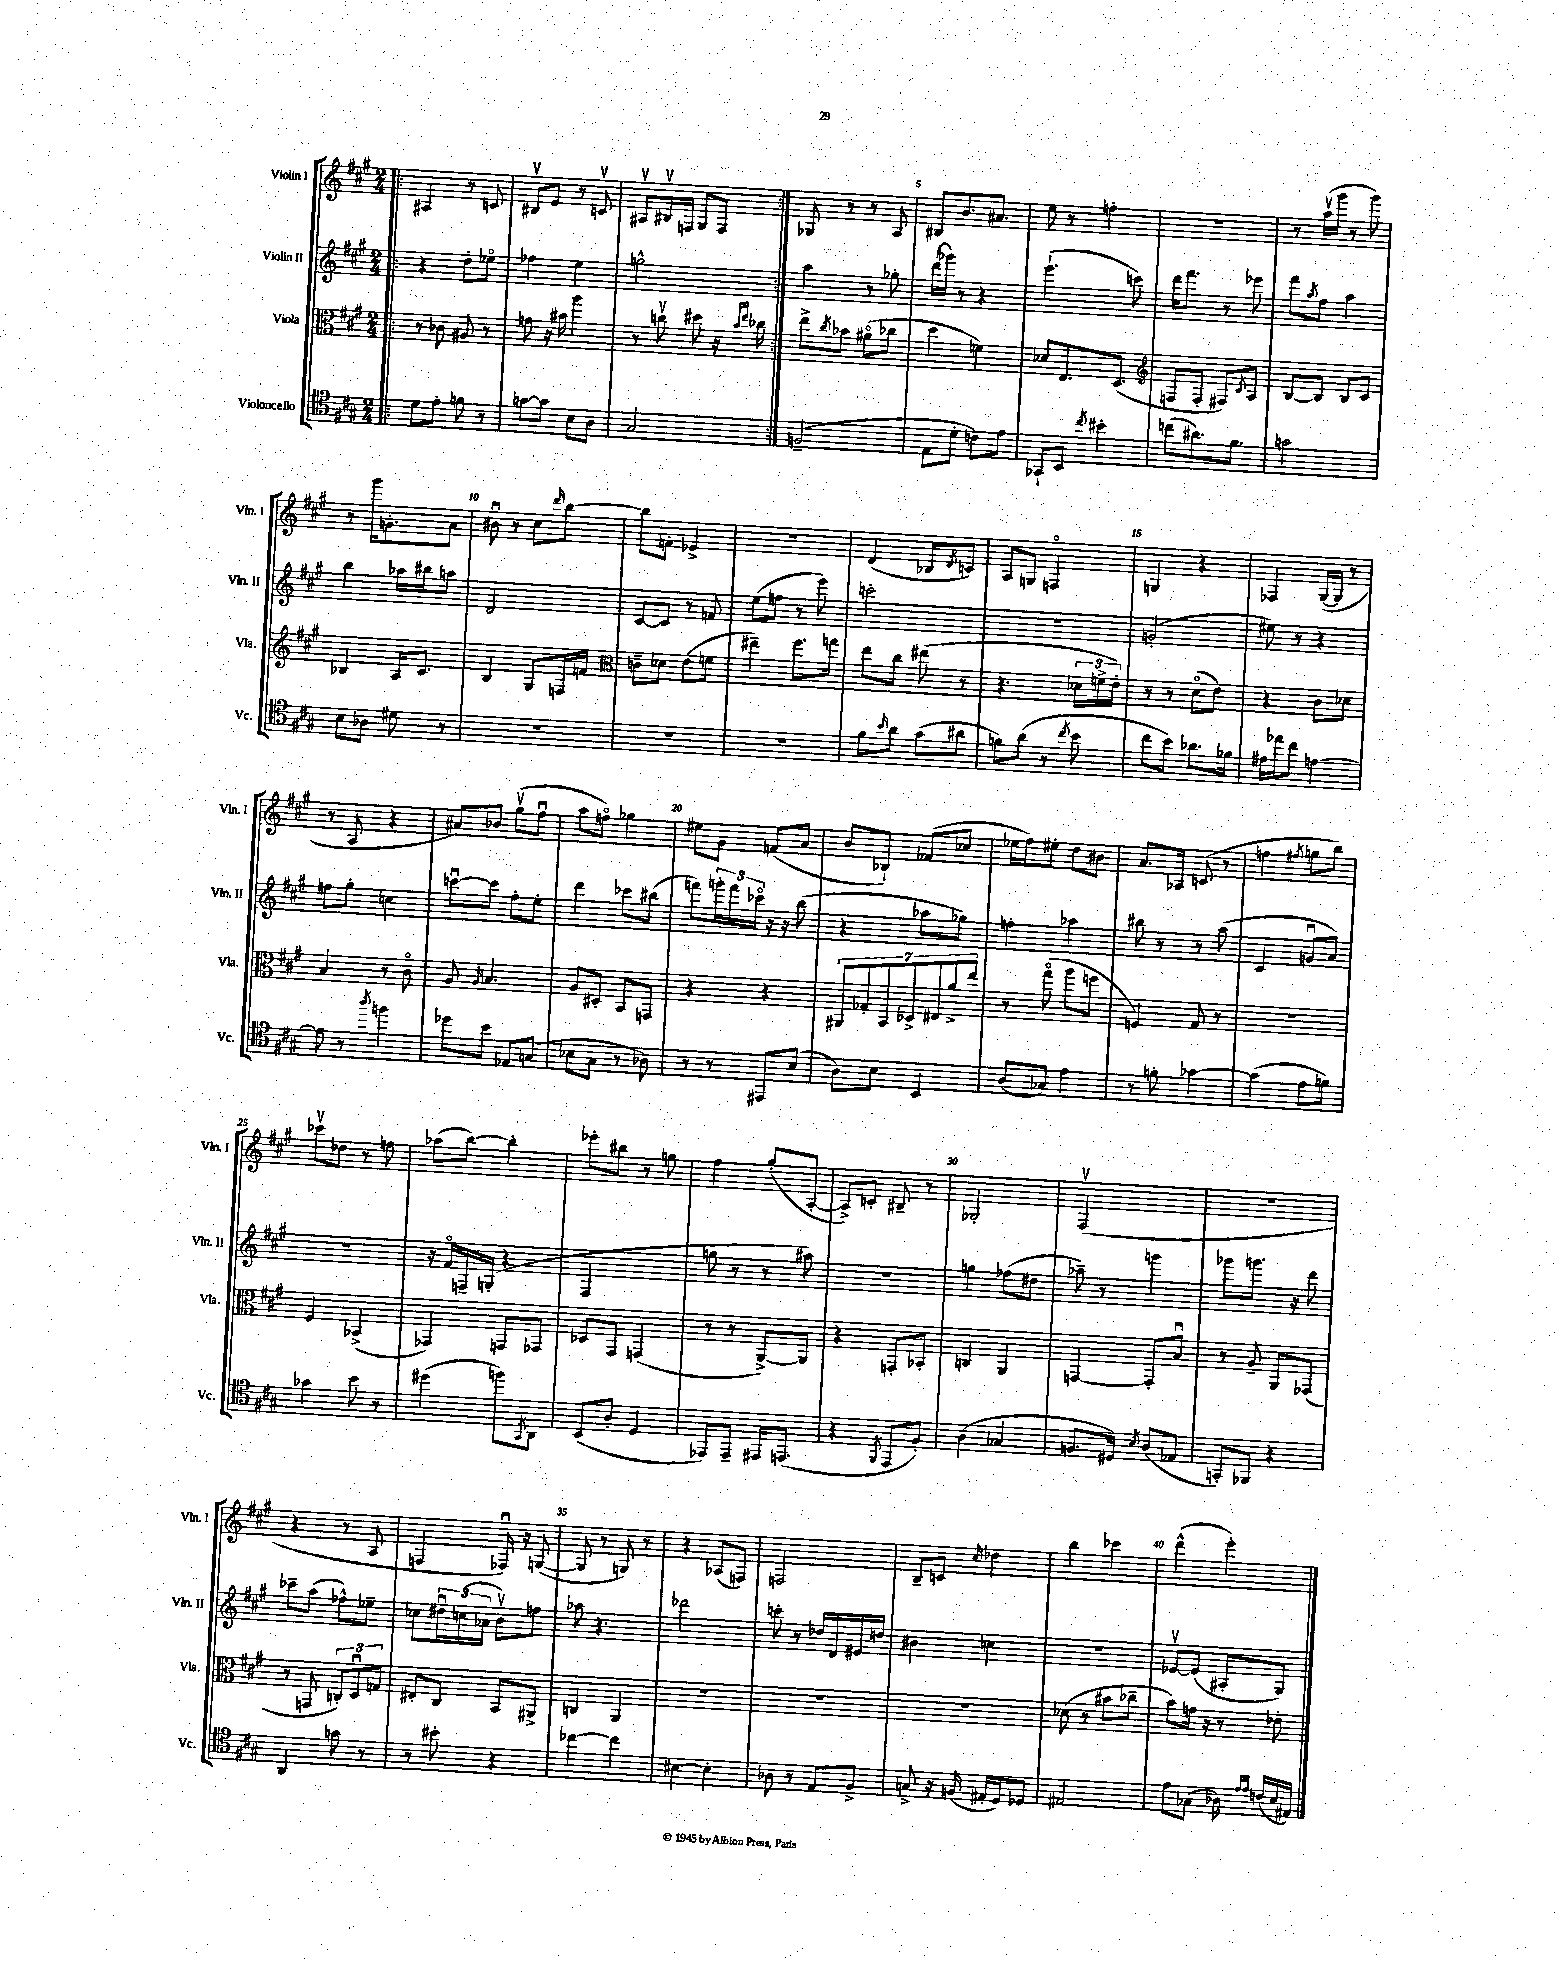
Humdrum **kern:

**kern	**kern	**kern	**kern
*staff4	*staff3	*staff2	*staff1
*clefC4	*clefC3	*clefG2	*clefG2
*k[f#c#g#]	*k[f#c#g#]	*k[f#c#g#]	*k[f#c#g#]
*M2/4	*M2/4	*M2/4	*M2/4
=!|:	=!|:	=!|:	=!|:
8d	8r	4r	4A#
8e'	8c-	.	.
8f	8A#	8dd'	8r
8r	8r	8ee-o	8c
=	=	=	=
[8g	8g	4ff-	8B#v
8g]	16r	.	8e
.	16b#	.	.
8B	4aa	4ee	8r
8A	.	.	8cv
=	=	=	=
2G#	8r	2gg^^	8A#v
.	8ccv	.	16B#v
.	.	.	16F
.	8dd#	.	8G#
.	16r	.	8F
.	16qqb	.	.
.	16qqee	.	.
.	16cc-	.	.
=:|!	=:|!	=:|!	=:|!
(2F~	8ee^	4aa	8G-
.	8qcc#	.	.
.	8b-	.	8r
.	(8a#o	8r	8r
.	8cc-	8gg-'	8A
=	=	=	=
8E	4dd	(16ddd	8B#
.	.	16ggg-)	.
8d'	.	8r	8.b
8c)	4f)	4r	.
.	.	.	8.a#
8e	.	.	.
=	=	=	=
8GG-`	8d-	(4.eee`	8ee
8BB	8.E	.	8r
8qcc#	.	.	.
4b#'	.	.	4ff'
.	(8.D	.	.
.	.	8ccc)	.
=	=	=	=
*	*clefG2	*	*
(8cc	8F	16ddd	2r
.	.	8.fff#	.
8.a#)	8F'	.	.
.	8F#)	8r	.
8.f#	.	.	.
.	8qc#	.	.
.	8A	8eee-	.
=	=	=	=
2g	[8B	8fff#	8r
.	.	8qaa	.
.	8B]	8ff#	(16aav
.	.	.	16ggg#
.	8B	4aa	8r
.	8c#	.	8ggg#)
=	=	=	=
8B	4B-	4bb	8r
8A-	.	.	16ggg#
.	.	.	8.g'
8d#	16A	16aa-	.
.	8.c#	16bb#	.
8r	.	8aa	8a
=	=	=	=
2r	4B	2d	8b#u
.	.	.	8r
.	8G#	.	8cc#
.	.	.	16qqddd
.	16F	.	[8bb
.	16f	.	.
=	=	=	=
*	*clefC3	*	*
2r	8c~	[8c#	8bb]
.	8d-	8c#]	8f'
.	(8e	8r	4e-^
.	8f	8f	.
=	=	=	=
2r	4ee#~)	(8ee	2r
.	.	8ff	.
.	8.ff#	8r	.
.	.	8eee)	.
.	16gg	.	.
=	=	=	=
8f#	8ee	2ccc'	(4d
16qqb	.	.	.
8a	8cc#	.	.
(8g#	(8ee#	.	8B-
.	.	.	8qd
8a#	8r	.	8c)
=	=	=	=
8f)	4.r	2r	8A
(8a	.	.	8G
8r	.	.	4Fo
8qcc#	.	.	.
8b	24d-	.	.
.	24f^	.	.
.	24e')	.	.
=	=	=	=
8cc#	8r	(2g'	4G
8b)	8r	.	.
8.a-	(8do	.	4r
.	8e)	.	.
16f-	.	.	.
=	=	=	=
16e#	4r	8ee#)	4F-
16ee-	.	.	.
8cc#	.	8r	.
[4e	8c#	4r	([16G#
.	.	.	16G#]
.	8d-	.	8r
=	=	=	=
8e]	4B	8ff	8r
8r	.	8gg#'	8A
8qaa	.	.	.
4ff	8r	4cc	4r
.	8c#o	.	.
=	=	=	=
8dd-	8A	[8cccu	8a#)
.	16qqA	.	.
8b	4.B	8ccc]	8b-
8E-	.	8ff#'	(8gg#v
(8G	.	8ee'	8ff#u
=	=	=	=
8B-	8A	4ddd	8aa
8G#	8D#'	.	8ffo)
8r	8BB	8ccc-	4gg-
8A-)	8GG	(8bb#	.
=	=	=	=
8r	4r	8fff)	8ee#
8r	.	24ggg'	8g#
.	.	24fff	.
.	.	24ccc-o	.
8EE#	4r	16r	(8f
.	.	16r	.
(8B	.	(8bb	8a
=	=	=	=
8A)	14AA#	4r	8b
.	14G-'	.	.
8B	.	.	8B-`)
.	14BB	.	.
.	14D-^	.	.
4BB	.	8aa-	(8f-
.	14E#	.	.
.	14a^	.	.
.	.	8gg-)	8cc-
.	14ee	.	.
=	=	=	=
(8A	8r	4ff'	16ee-
.	.	.	16ff#)
8G-)	(8gg#o	.	8ee#'
4e	8aa	4aa-	8dd
.	8ff	.	8b#
=	=	=	=
8r	4F)	8bb#	8.a
8f'	.	8r	.
.	.	.	16A-
[4g-	8G#	8r	(8c
.	8r	(8aa	8r
=	=	=	=
(4g-]	2r	4c#	4ff
.	.	.	8qff#
8e	.	8gu	8gg
8f)	.	8a)	8bb)
=	=	=	=
4g-	4F#	2r	8ccc-v
.	.	.	8dd-
8b	(4BB-^	.	8r
8r	.	.	8ff
=	=	=	=
(4dd#	4GG-)	16r	(8aa-
.	.	16f#o	.
.	.	16F~	[8bb)
.	.	(16G'	.
8ff)	8GG	4r	4bb']
8qGG#	.	.	.
8AA	8GG-	.	.
=	=	=	=
(8BB	8D-	2F#	8eee-'
8A'	8GG#	.	8bb#
4D	(4GG	.	8r
.	.	.	8gg
=	=	=	=
8EE-)	8r	8gg	4ff#
8EE-~	8r	8r	.
16EE#	[8AA^)	8r	(8gg#'
(8.EE	.	.	.
.	8AA]	8aa#)	[8A'
=	=	=	=
4r	4r	2r	8A^])
.	.	.	8c'
8qFF#	.	.	.
8EE	8GG'	.	8B#~
8F#')	8BB-'	.	8r
=	=	=	=
(4A	4C	4gg	2G-'
4G-	4AA	(8ff-	.
.	.	8dd#	.
=	=	=	=
8.F	[4GG	8aa-~)	(2F#v
.	.	8r	.
16D#)	.	.	.
8qB	.	.	.
(8A	8GG']	4ggg	.
8E-	8Bu	.	.
=	=	=	=
8GG')	8r	8ggg-	2r
8FF-	8A~	8.ggg	.
4r	8AA	.	.
.	.	16r	.
.	(8GG-	8ddd	.
=	=	=	=
4AA	8r	8ccc-~	4r
.	8GG	(8aa	.
8g	12C')	8ff-^^)	8r
.	12Du	.	.
8r	.	8ee-~	8A
.	12G	.	.
=	=	=	=
8r	8E#'	8cc-	4F
8b#'	8C#	24dd#u	.
.	.	(24cc	.
.	.	24a-	.
4r	8BB	8bv)	16F-u)
.	.	.	16r
.	8AA#^	8ff	([8G
=	=	=	=
[4cc-	4C	8aa-	8G]
.	.	4.r	8r
4cc-]	4AA	.	8G)
.	.	.	8r
=	=	=	=
[4B#	2r	2ddd-	4r
4B#']	.	.	(8A-
.	.	.	8F)
=	=	=	=
8A-	2r	8ccc'	2F
8r	.	8r	.
8E	.	16dd-	.
.	.	16d	.
8F#^	.	16e#	.
.	.	16dd	.
=	=	=	=
8G^	2r	4b#	8B~
16r	.	.	8c
(16F	.	.	.
.	.	.	16qqcc#
16E#'	.	4cc	4dd-
16D)	.	.	.
8D-	.	.	.
=	=	=	=
2E#	(8d-	2r	4bb
.	8r	.	.
.	8b#	.	4ccc-
.	8cc-~	.	.
=	=	=	=
8e	8b)	[8e-v	(4ddd^^
(8G-	16g	(8e-]	.
.	16r	.	.
16A-)	8r	8A#'	4eee')
16qqe	.	.	.
16qqe	.	.	.
(16c	.	.	.
16B	8e-'	8G#)	.
16E#)	.	.	.
==	==	==	==
*-	*-	*-	*-
